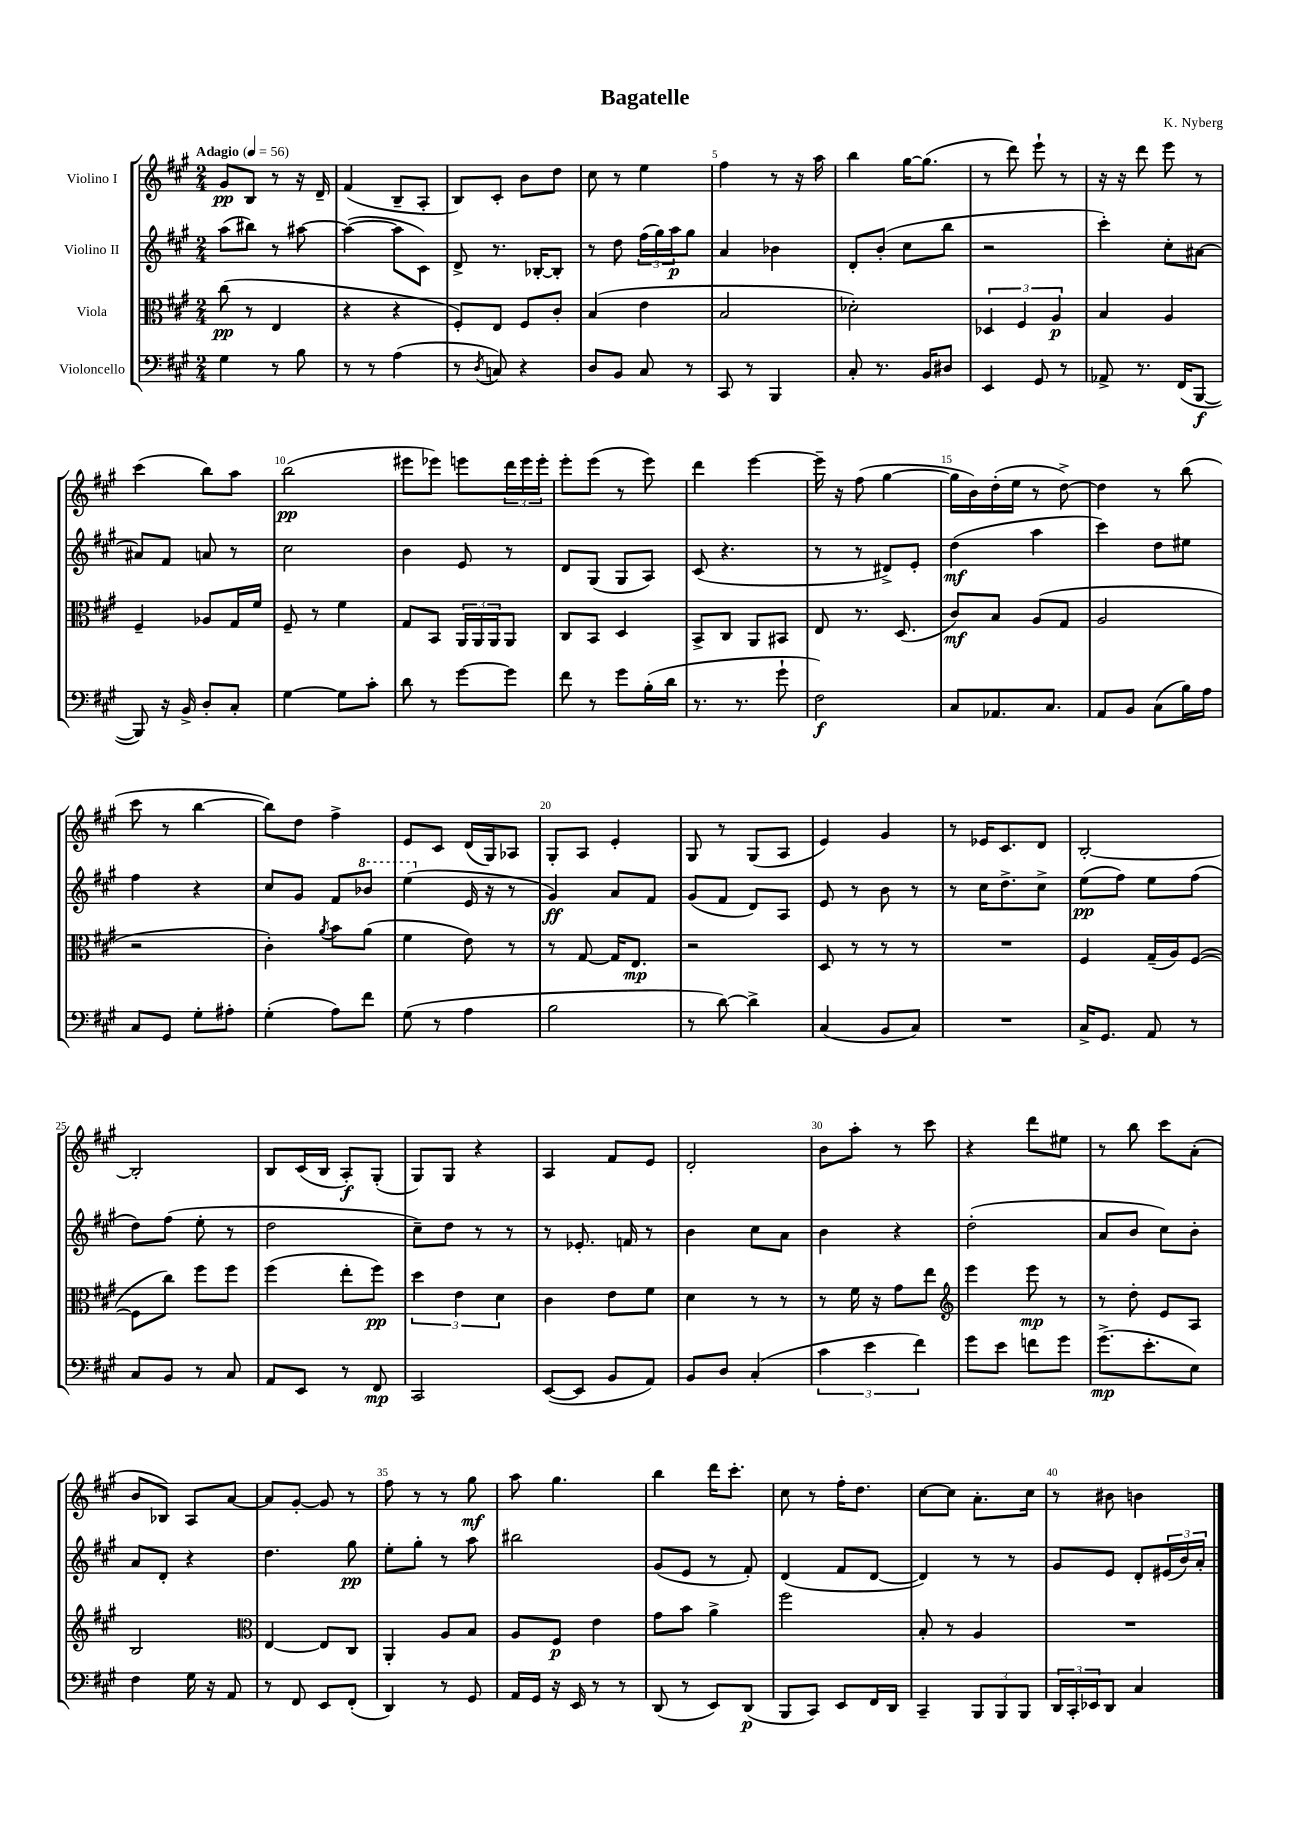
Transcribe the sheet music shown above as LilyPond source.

\header { title = "Bagatelle" composer = "K. Nyberg" }
<<
\new StaffGroup <<
\new Staff = "s0" \with { instrumentName = "Violino I" } {
    \clef treble \key a \major \numericTimeSignature \time 2/4 \tempo "Adagio" 4 = 56
    gis'8\pp b8 r8 r16 d'16-- |
    fis'4( b8-- a8-. |
    b8) cis'8-. b'8 d''8 |
    cis''8 r8 e''4 |
    fis''4 r8 r16 a''16 |
    b''4 gis''16~ gis''8.( |
    r8 d'''8) e'''8-! r8 |
    r16 r16 d'''8 e'''8 r8 |
    cis'''4( b''8) a''8 |
    b''2\pp( |
    eis'''8 ees'''8) e'''8 \tuplet 3/2 { d'''16 e'''16 e'''16-. } |
    e'''8-. e'''8( r8 e'''8) |
    d'''4 e'''4~ |
    e'''16-- r16 fis''8( gis''4~ |
    gis''16 b'16) d''16-.( e''16 r8 d''8~->) |
    d''4 r8 b''8( |
    cis'''8 r8 b''4~ |
    b''8) d''8 fis''4-> |
    e'8 cis'8 d'16( gis16) aes8 |
    gis8-. a8 e'4-. |
    gis8 r8 gis8( a8 |
    e'4) gis'4 |
    r8 ees'16 cis'8. d'8 |
    b2~-. |
    b2-. |
    b8 cis'16( b16 a8-.\f) gis8-.( |
    gis8) gis8 r4 |
    a4 fis'8 e'8 |
    d'2-. |
    b'8 a''8-. r8 cis'''8 |
    r4 d'''8 eis''8 |
    r8 b''8 cis'''8 a'8-.( |
    b'8 bes8) a8 a'8~ |
    a'8 gis'8~-. gis'8 r8 |
    fis''8 r8 r8 gis''8\mf |
    a''8 gis''4. |
    b''4 d'''16 cis'''8.-. |
    cis''8 r8 fis''16-. d''8. |
    cis''8~ cis''8 a'8.-. cis''16 |
    r8 bis'8 b'4 \bar "|." |
}
\new Staff = "s1" \with { instrumentName = "Violino II" } {
    \clef treble \key a \major \numericTimeSignature \time 2/4
    a''8( bis''8) r8 ais''8~ |
    ais''4~( ais''8 cis'8) |
    d'8-> r8. bes16~-. bes8-. |
    r8 d''8 \tuplet 3/2 { fis''16( gis''16) a''16\p } gis''8 |
    a'4 bes'4 |
    d'8-. b'8-.( cis''8 b''8 |
    r2 |
    cis'''4-.) cis''8-. ais'8~ |
    ais'8 fis'8 a'8 r8 |
    cis''2 |
    b'4 e'8 r8 |
    d'8 gis8( gis8 a8) |
    cis'8( r4. |
    r8 r8 dis'8->) e'8-. |
    d''4\mf( a''4 |
    cis'''4) d''8 eis''8 |
    fis''4 r4 |
    cis''8 gis'8 fis'8 \ottava #1 bes''8 |
    e'''4( \ottava #0 e'16 r16 r8 |
    gis'4\ff) a'8 fis'8 |
    gis'8( fis'8 d'8) a8 |
    e'8 r8 b'8 r8 |
    r8 cis''16 d''8.-> cis''8-> |
    e''8\pp( fis''8) e''8 fis''8( |
    d''8) fis''8( e''8-. r8 |
    d''2 |
    cis''8--) d''8 r8 r8 |
    r8 ees'8.-. f'16 r8 |
    b'4 cis''8 a'8 |
    b'4 r4 |
    d''2-.( |
    a'8 b'8 cis''8) b'8-. |
    a'8 d'8-. r4 |
    d''4. gis''8\pp |
    e''8-. gis''8-. r8 a''8 |
    bis''2 |
    gis'8( e'8 r8 fis'8-.) |
    d'4( fis'8 d'8~ |
    d'4) r8 r8 |
    gis'8 e'8 d'8-. \tuplet 3/2 { eis'16( b'16) a'16-. } \bar "|." |
}
\new Staff = "s2" \with { instrumentName = "Viola" } {
    \clef alto \key a \major \numericTimeSignature \time 2/4
    cis''8\pp( r8 e4 |
    r4 r4 |
    fis8-.) e8 fis8 cis'8-. |
    b4( e'4 |
    b2 |
    des'2-.) |
    \tuplet 3/2 { des4 fis4 a4\p } |
    b4 a4 |
    fis4-- aes8 gis16 fis'16 |
    fis8-- r8 fis'4 |
    gis8 b,8 \tuplet 3/2 { a,16 a,16 a,16 } a,8 |
    cis8 b,8 d4 |
    b,8-> cis8 a,8 bis,8 |
    e8 r8. d8.( |
    cis'8\mf) b8 a8( gis8 |
    a2 |
    r2 |
    cis'4-.) \acciaccatura { a'8 } b'8 a'8( |
    fis'4 e'8) r8 |
    r8 gis8~ gis16 e8.\mp |
    r2 |
    d8 r8 r8 r8 |
    R2 |
    fis4 gis16--( a16) fis8~( |
    fis8 cis''8) fis''8 fis''8 |
    fis''4( e''8-. fis''8\pp) |
    \tuplet 3/2 { d''4 e'4 d'4 } |
    cis'4 e'8 fis'8 |
    d'4 r8 r8 |
    r8 fis'16 r16 gis'8 e''8 |
    \clef treble e'''4 e'''8\mp r8 |
    r8 d''8-. e'8 a8 |
    b2 |
    \clef alto e4~ e8 cis8 |
    a,4-. a8 b8 |
    a8 fis8\p e'4 |
    gis'8 b'8 a'4-> |
    fis''2 |
    b8-. r8 a4 |
    R2 \bar "|." |
}
\new Staff = "s3" \with { instrumentName = "Violoncello" } {
    \clef bass \key a \major \numericTimeSignature \time 2/4
    gis4 r8 b8 |
    r8 r8 a4( |
    r8 \acciaccatura { d8 } c8) r4 |
    d8 b,8 cis8 r8 |
    cis,8 r8 b,,4 |
    cis8-. r8. b,16 dis8 |
    e,4 gis,8 r8 |
    aes,8-> r8. fis,16( b,,8~\f |
    b,,8) r16 b,16-> d8-. cis8-. |
    gis4~ gis8 cis'8-. |
    d'8 r8 gis'8~ gis'8 |
    fis'8 r8 gis'8 b16-.( d'16 |
    r8. r8. gis'8-! |
    fis2\f) |
    cis8 aes,8. cis8. |
    a,8 b,8 cis8( b16) a16 |
    cis8 gis,8 gis8-. ais8-. |
    gis4-.( a8) fis'8 |
    gis8( r8 a4 |
    b2 |
    r8 d'8~) d'4-> |
    cis4( b,8 cis8) |
    R2 |
    cis16-> gis,8. a,8 r8 |
    cis8 b,8 r8 cis8 |
    a,8 e,8 r8 fis,8\mp |
    cis,2 |
    e,8~( e,8 b,8 a,8) |
    b,8 d8 cis4-.( |
    \tuplet 3/2 { cis'4 e'4 fis'4) } |
    gis'8 e'8 f'8 gis'8 |
    gis'8.->\mp( e'8.-. e8) |
    fis4 gis16 r16 a,8 |
    r8 fis,8 e,8 fis,8-.( |
    d,4) r8 gis,8 |
    a,16 gis,16 r16 e,16 r8 r8 |
    d,8( r8 e,8) d,8\p( |
    b,,8 cis,8) e,8 fis,16 d,16 |
    cis,4-- \tuplet 3/2 { b,,8 b,,8 b,,8 } |
    \tuplet 3/2 { d,16 cis,16-. ees,16 } d,8 cis4 \bar "|." |
}
>>
>>
\layout { \context { \Score \override BarNumber.break-visibility = ##(#f #t #t) barNumberVisibility = #(every-nth-bar-number-visible 5) } }
